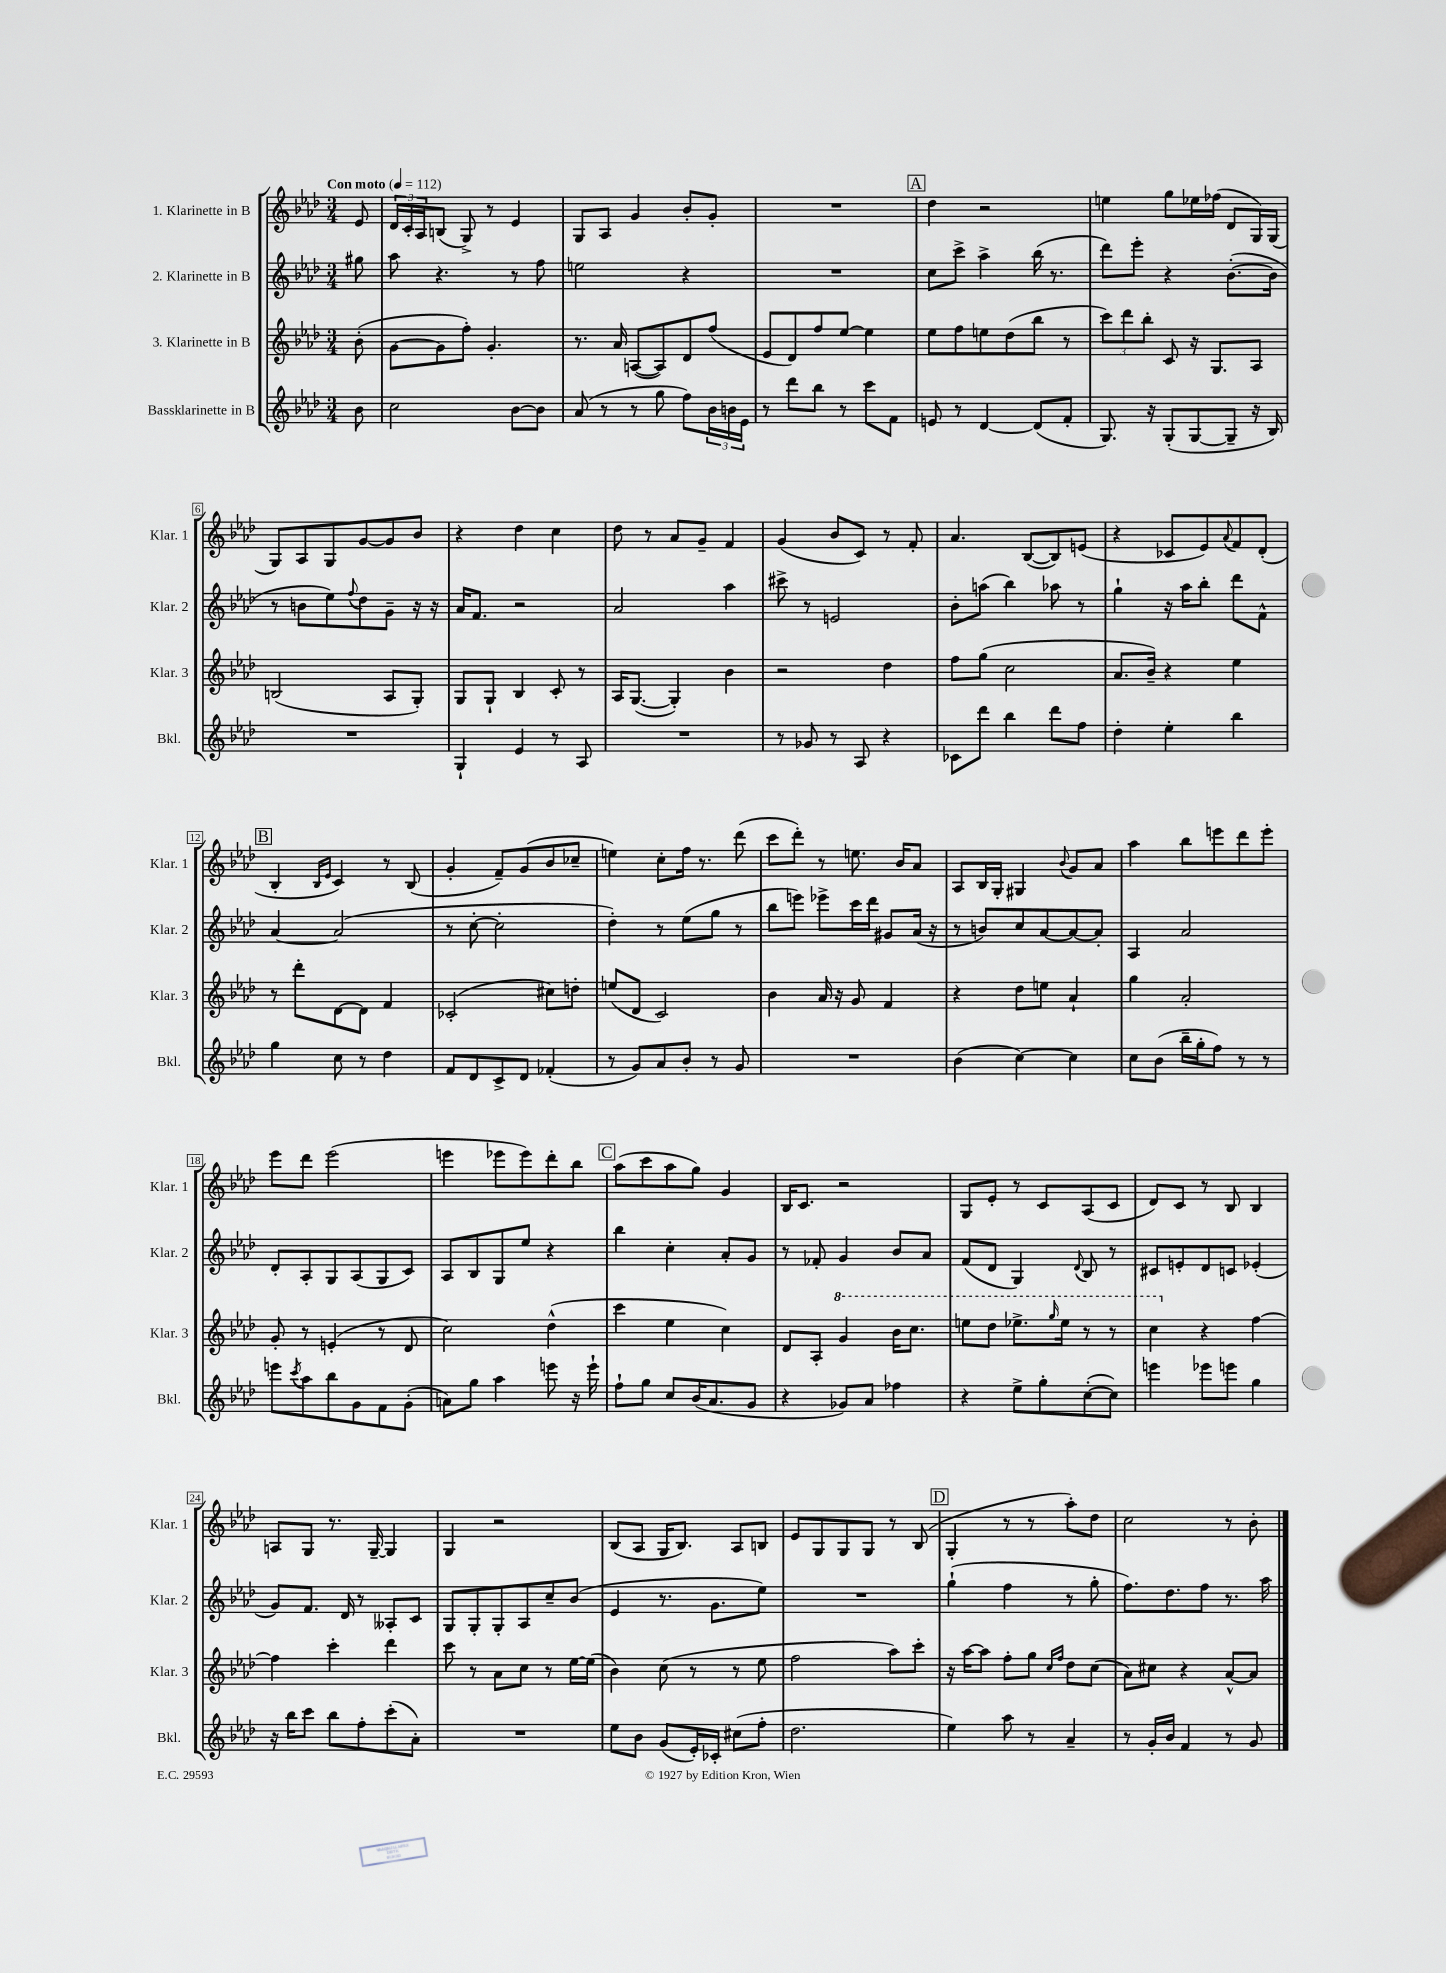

**kern	**kern	**kern	**kern
*staff4	*staff3	*staff2	*staff1
*clefG2	*clefG2	*clefG2	*clefG2
*k[b-e-a-d-]	*k[b-e-a-d-]	*k[b-e-a-d-]	*k[b-e-a-d-]
*M3/4	*M3/4	*M3/4	*M3/4
*MM112	*MM112	*MM112	*MM112
8b-\	(8b-'\	8gg#\	8e-/
=	=	=	=
2cc\	[8g\L	8aa-\	24d-/LL
.	.	.	24c'/
.	.	.	24A-/J
.	8g\]	4.r	(8B/J
.	8ff'\J)	.	8G^/)
.	4.g'/	.	8r
[8b-\L	.	8r	4e-/
8b-\]J	.	8ff\	.
=	=	=	=
(8a-/	8.r	2ee\	8G/L
8r	.	.	8A-/J
.	16a-/	.	.
8r	([8A/L	.	4g/
8gg\	8A/])	.	.
8ff\L)	8d-/	4r	8b-'/L
24b-\L	(8ff/J	.	8g'/J
24b\	.	.	.
24e-\JJ	.	.	.
=	=	=	=
8r	8e-/L	2.r	2.r
8ddd-\L	8d-/)	.	.
8bb-\J	8ff/	.	.
8r	[8ee-/J	.	.
8ccc\L	4ee-\]	.	.
8f\J	.	.	.
=	=	=	=
8e/	8ee-\L	8cc\L	4dd-\
8r	8ff\	8ccc^\J	.
[4d-/	8ee\	4aa-^\	2r
.	(8dd-\	.	.
(8d-/]L	8bb-\J	(16bb-\	.
.	.	8.r	.
8f'/J	8r	.	.
=	=	=	=
8.G/)	12ccc\L)	8ddd-\L)	4ee\
.	12ddd-\	.	.
.	.	8eee-'\J	.
.	12bb-'\J	.	.
16r	.	.	.
(8G'/L	8c/	4r	8gg\L
[8G/	16r	.	16ee-\L
.	8.G/L	.	(16ff-\JJ
8G~/]J	.	([8.b-'\L	8d-/L
16r	8A-/J	.	16G/L)
16B-/)	.	16b-\]Jk	(16G/JJ
=	=	=	=
2.r	(2B/	8r	8G/L)
.	.	8b\L	8A-/
.	.	8ee-\)	8G/
.	.	8qqff/	.
.	.	8dd-\	[8g/
.	8A-/L	8g~\J	8g/]
.	8G'/J)	16r	8b-/J
.	.	16r	.
=	=	=	=
4G`/	8G/L	16a-/LK	4r
.	.	8.f/J	.
.	8G`/J	.	.
4e-/	4B-/	2r	4dd-\
8r	8c'/	.	4cc\
8A-/	8r	.	.
=	=	=	=
2.r	16A-/LK	2a-/	8dd-\
.	([8.G/J	.	.
.	.	.	8r
.	4G'/])	.	8a-/L
.	.	.	8g~/J
.	4b-\	4aa-\	4f/
=	=	=	=
8r	2r	8ccc#^\	(4g/
8g-/	.	8r	.
8r	.	2e/	8b-/L
8A-/	.	.	8c/J)
4r	4dd-\	.	8r
.	.	.	8f'/
=	=	=	=
8c-\L	8ff\L	8b-'\L	4.a-/
8ddd-\J	(8gg\J	(8aa\J	.
4bb-\	2cc\	4bb-\)	.
.	.	.	([8B-/L
8ddd-\L	.	8aa-\	8B-/])
8ff\J	.	8r	(8e/J
=	=	=	=
4dd-'\	8.a-/L	4gg`\	4r
.	16b-~/Jk)	.	.
4ee-'\	4r	16r	8c-/L
.	.	16aa-\LK	.
.	.	8bb-'\J	8e-/)
.	.	.	8qqa-/
4bb-\	4ee-\	8ddd-\L	8f/
.	.	8f^^\J	(8d-'/J
=	=	=	=
4gg\	8r	[4a-/	4B-'/
.	8ddd-'\L	.	.
.	.	.	16qqB-/LL
.	.	.	16qqe-/JJ
8cc\	[8d-\	(2a-/]	4c/)
8r	8d-\]J	.	.
4dd-\	4f/	.	8r
.	.	.	(8B-/
=	=	=	=
8f/L	(2c-'/	8r	4g'/
8d-/	.	[8cc'\	.
8c^/	.	2cc'\]	8f~/L)
8d-/J	.	.	(8g/
(4f-'/	8cc#\L)	.	8b-/
.	8dd'\J	.	8cc-~/J
=	=	=	=
8r	(8ee/L	4dd-'\)	4ee\)
8g/L)	8d-/J	.	.
8a-/	2c/)	8r	8cc'\L
8b-'/J	.	(8ee-\L	16ff\Jk
.	.	.	8.r
8r	.	8gg\J	.
8g/	.	8r	(8ddd-\
=	=	=	=
2.r	4b-\	8bb-\L	8ccc\L
.	.	8eee\J)	8ddd-'\J)
.	16a-/	8eee-^\L	8r
.	16r	.	.
.	8g/	16ccc\L	8.ee\
.	.	16ddd-\JJ	.
.	4f/	8g#/L	.
.	.	.	16b-/LK
.	.	(16a-/Jk	8a-/J
.	.	16r	.
=	=	=	=
(4b-\	4r	8r	8A-/L
.	.	8b/L)	16B-/L
.	.	.	16G'/JJ
[4cc\)	8dd-\L	8cc/	4G#/
.	8ee\J	[8a-/	.
.	.	.	8qqb-/
4cc\]	4a-`/	8a-/_	8g/L
.	.	8a-'/]J	8a-/J
=	=	=	=
8cc\L	4gg\	4A-/	4aa-\
(8b-\J	.	.	.
16bb-~\LL	2a-'/	2a-/	8bb-\L
16gg'\J	.	.	.
8ff\J)	.	.	8eee\
8r	.	.	8ddd-\
8r	.	.	8eee'\J
=	=	=	=
8eee\L	8g'/	8d-'/L	8eee-\L
8qccc/	.	.	.
8aa-\	8r	8A-'/	8ddd-\J
8bb-\	(4e'/	8G/	(2eee-\
8g\	.	(8A-/	.
8f\	8r	8G/	.
(8g'\J	8d-/	8c/J)	.
=	=	=	=
8a\L)	2cc\)	8A-/L	4eee\
8gg\J	.	8B-/	.
4aa-\	.	8G/	8eee-\L
.	.	8ee-/J	8eee-\)
8eee\	(4dd-^^\	4r	8ddd-'\
16r	.	.	8bb-\J
16eee`\	.	.	.
=	=	=	=
8ff`\L	4ccc\	4bb-\	(8aa-\L
8gg\J	.	.	8ccc\
8cc/L	4ee-\	4cc'\	8aa-\
(16b-/K	.	.	8gg\J)
8.a-/	.	.	.
.	4cc\)	8a-'/L	4g/
8g/J	.	8g/J	.
=	=	=	=
4r	8d-/L	8r	16B-/LK
.	.	.	8.c/J
.	8A-'/J	8f-'/	.
8g-/L)	4gg/	4g/	2r
8a-/J	.	.	.
4ff-\	16bb-\LK	8b-/L	.
.	8.ccc\J	.	.
.	.	8a-/J	.
=	=	=	=
4r	8eee\L	(8f/L	8G/L
.	8ddd-\J	8d-/J	8e-'/J
8ee-^\L	8.eee-^\L	4G/)	8r
8gg'\	.	.	8c/L
.	16qqggg/	.	.
.	16eee-\Jk	.	.
.	.	8qqd-/	.
([8cc'\	8r	8B-/	(8A-/
8cc\]J)	8r	8r	8c/J
=	=	=	=
4eee\	4ccc\	8c#/L	8d-/L)
.	.	8e'/	8c/J
8eee-\L	4r	8d-/	8r
8eee\J	.	8c/J	8B-/
4gg\	[4ff\	(4e-'/	4B-/
=	=	=	=
16r	4ff\]	8g/L)	8A/L
16bb-\LK	.	.	.
8ccc\J	.	8.f/J	8G/J
8bb-\L	4ccc'\	.	8.r
.	.	16d-/	.
8ff'\	.	8r	.
.	.	.	[16G~/
(8ccc'\	4ddd-\	8A--'/L	4G/]
8a-'\J)	.	8c/J	.
=	=	=	=
2.r	8ccc\	8G/L	4G/
.	8r	8G'/	.
.	8a-\L	8G'/	2r
.	8cc\J	8A-/	.
.	8r	8cc~/	.
.	[16ee-\LL	(8b-/J	.
.	(16ee-\]JJ	.	.
=	=	=	=
8ee-\L	4b-\)	4e-/	(8B-/L
8b-\J	.	.	8A-/J
(8g/L	(8cc\	8.r	16G/LK
.	.	.	8.B-/J)
16e-'/L)	8r	.	.
16c-'/JJ	.	8.g\L	.
(8cc#\L	8r	.	8A-/L
8ff'\J	8ee-\	8ee-\J)	8B/J
=	=	=	=
2.dd-\	2ff\	2.r	8e-/L
.	.	.	8G/
.	.	.	8G/
.	.	.	8G/J
.	8aa-\L)	.	8r
.	8ccc'\J	.	(8B-/
=	=	=	=
4ee-\)	16r	(4gg`\	4G'/
.	[16aa-\LK	.	.
.	8aa-\]J	.	.
8aa-\	8ff'\L	4ff\	8r
8r	8gg\J	.	8r
.	16qqcc/LL	.	.
.	16qqff/JJ	.	.
4a-~/	8dd-\L	8r	8aa-'\L)
.	(8cc\J	8gg'\	8dd-\J
=	=	=	=
8r	8a-\L)	8.ff\L)	2cc\
16g'/LL	8cc#\J	.	.
16b-/JJ	.	8.dd-\	.
4f/	4r	.	.
.	.	8ff\J	.
8r	[8a-^^/L	8.r	8r
8g/	8a-/]J	.	8b-'\
.	.	16aa-\	.
==	==	==	==
*-	*-	*-	*-
